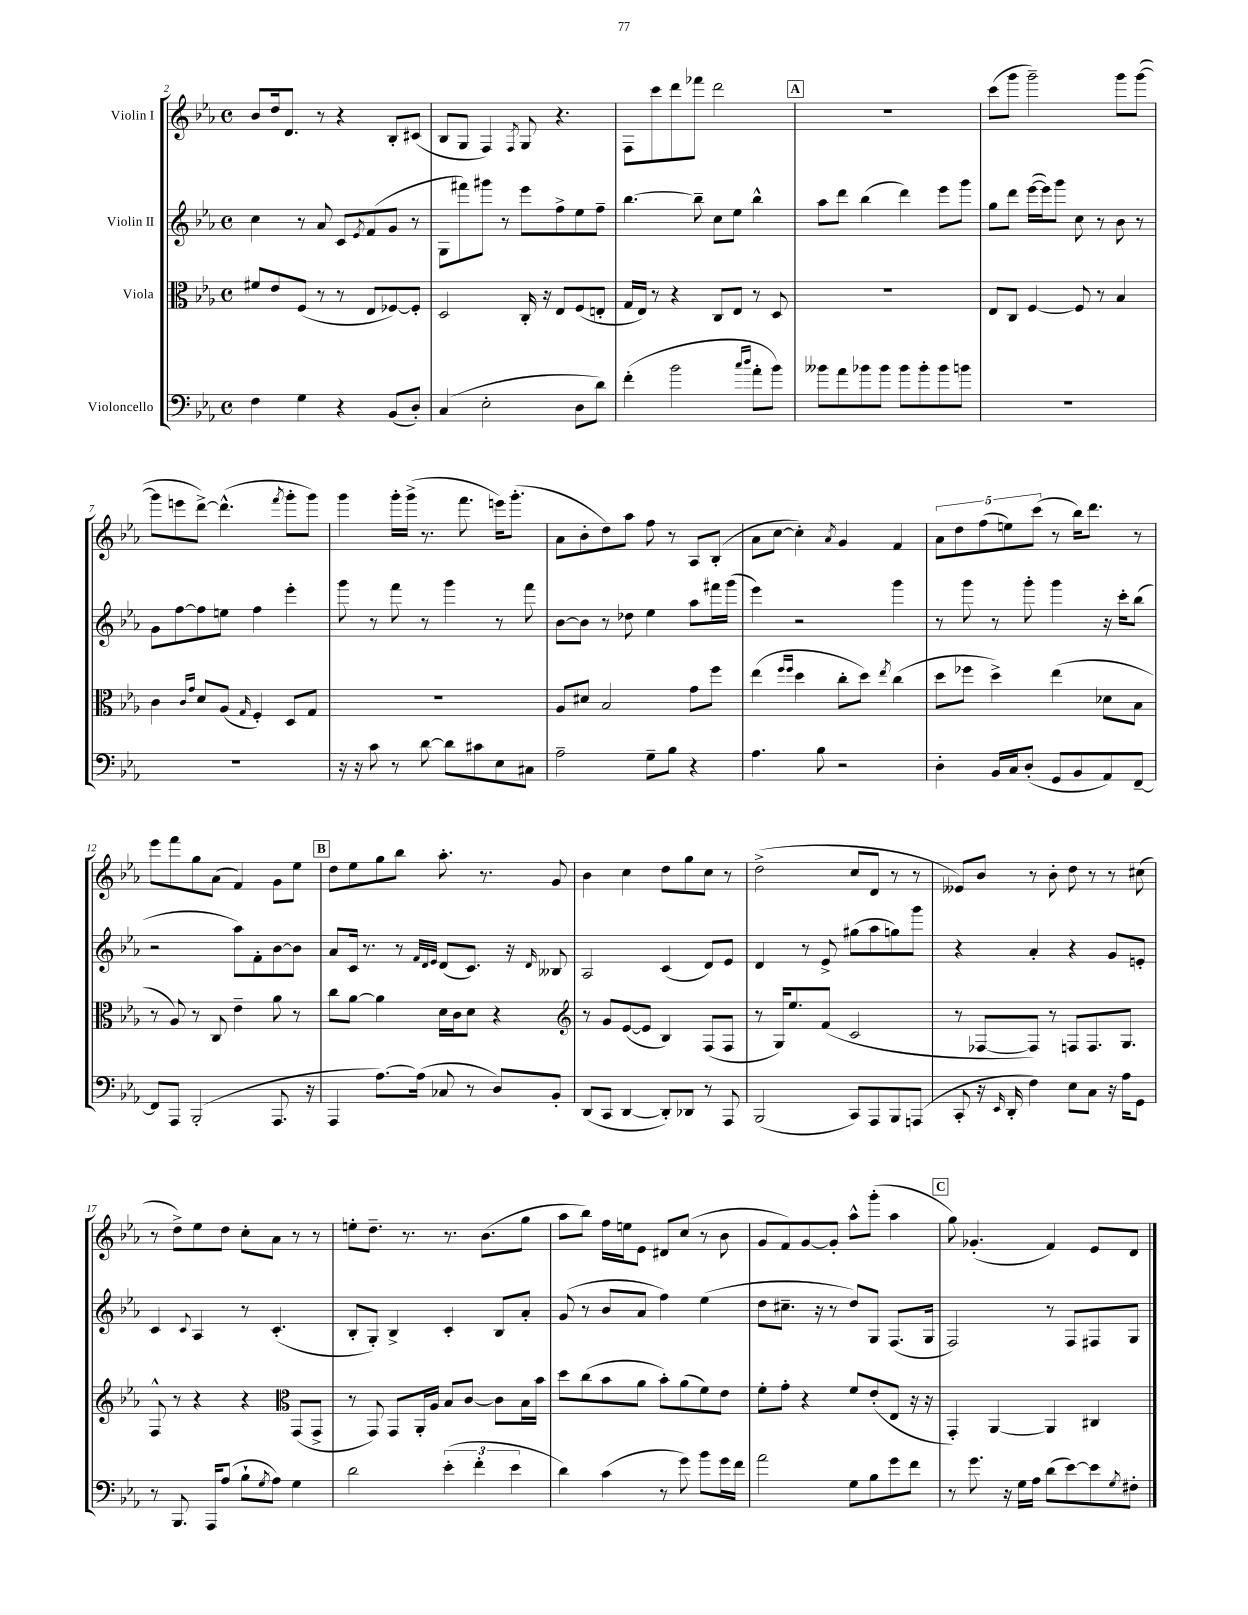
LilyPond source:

<<
\new StaffGroup <<
\new Staff = "s0" \with { instrumentName = "Violin I" } {
    \clef treble \key ees \major \defaultTimeSignature \time 4/4
    bes'8 d''16 d'8. r8 r4 bes8-. cis'8( |
    bes8 g8 f4) \acciaccatura { f8 } g8 r4. |
    f8 c'''8 d'''8 fes'''8 d'''2 |
    \mark \markup { \box "A" } R1 |
    c'''8( g'''8 g'''2--) g'''8 g'''8~( |
    g'''8 e'''8 d'''8~->) d'''4.-^( \acciaccatura { f'''8 } g'''8-. g'''8) |
    g'''4 g'''16-. g'''16->( r8. f'''8. e'''16) g'''8.-.( |
    aes'8 bes'8-. d''8) aes''8 f''8 r8 aes8 bes8-.( |
    aes'8 c''8~ c''4-.) \acciaccatura { aes'8 } g'4 f'4 |
    \tuplet 5/4 { aes'8 d''8 f''8( e''8) c'''8( } r8 bes''16) d'''8. r8 |
    ees'''8 f'''8 g''8 aes'8( f'4) g'8 ees''8 |
    \mark \markup { \box "B" } d''8 ees''8 g''8 bes''8 aes''8.-. r8. g'8 |
    bes'4 c''4 d''8 g''8 c''8 r8 |
    d''2->( c''8 d'8 r8 r8 |
    eeses'8) bes'8 r8 bes'8-. d''8 r8 r8 cis''8( |
    r8 d''8->) ees''8 d''8 c''8-. aes'8 r8 r8 |
    e''8-. d''8.-- r8. r8. bes'8.( g''8 |
    aes''8 bes''8) f''16 e''16 ees'8 dis'8 c''8( r8 bes'8 |
    g'8 f'8) g'8~ g'8-. aes''8-^ g'''8-.( aes''4 |
    \mark \markup { \box "C" } g''8) ges'4.-.( f'4) ees'8 d'8 \bar "|." |
}
\new Staff = "s1" \with { instrumentName = "Violin II" } {
    \clef treble \key ees \major \defaultTimeSignature \time 4/4
    c''4 r8 aes'8 c'8 \acciaccatura { ees'8 } f'8( g'8 r8 |
    g8 fis'''8) gis'''8 r8 ees'''8 f''8-> ees''8 f''8-- |
    bes''4.~ bes''8-- c''8 ees''8 bes''4-^ |
    \mark \markup { \box "A" } aes''8 d'''8 bes''4( d'''4) ees'''8 g'''8 |
    g''8 d'''8 ees'''16~( ees'''16) g'''8 c''8 r8 bes'8 r8 |
    g'8 f''8~ f''8 e''8 f''4 ees'''4-. |
    g'''8 r8 f'''8 r8 g'''4 r8 f'''8 |
    bes'8~ bes'8 r8 des''8 ees''4 aes''8 fis'''16 g'''16( |
    ees'''4) r2 g'''4 |
    r8 g'''8 r8 g'''8-. g'''4 r16 c'''16-. bes''8( |
    r2 aes''8) f'8-. bes'8~ bes'8 |
    \mark \markup { \box "B" } aes'8 c'16 r8. r8 \grace { f'32 d'32 ees'32 } d'8( c'8.) r16 \grace { d'16 } beses8 |
    aes2 c'4( d'8) ees'8 |
    d'4 r8 ees'8-> gis''8( aes''8 g''8) g'''8 |
    r4 aes'4-. r4 g'8 e'8-. |
    c'4 \appoggiatura { c'8 } aes4 r8 c'4.-.( |
    bes8-. g8-.) bes4-> c'4-. bes8 aes'8-. |
    g'8( r8 bes'8 aes'8 f''4) ees''4( |
    d''8 cis''8.-- r16 r8 d''8) g8 f8.( g16 |
    \mark \markup { \box "C" } f2) r8 f8 fis8 g8 \bar "|." |
}
\new Staff = "s2" \with { instrumentName = "Viola" } {
    \clef alto \key ees \major \defaultTimeSignature \time 4/4
    fis'8 ees'8 f8( r8 r8 ees8 fes8~) fes8-. |
    d2 c16-. r16 ees8 f8( e8-. |
    g16 ees16) r8 r4 c8 ees8 r8 d8 |
    \mark \markup { \box "A" } R1 |
    ees8 c8 f4~ f8 r8 bes4 |
    c'4 \grace { c'16 g'16 } d'8 aes8( \grace { g16 } f4-.) d8 g8 |
    R1 |
    aes8 dis'8 bes2 g'8 f''8 |
    ees''4( \grace { f''16 f''16 } d''4 c''8-. d''8) \acciaccatura { ees''8 } c''4( |
    d''8 fes''8 d''4->) ees''4( des'8 bes8 |
    r8 aes8) r8 c8 ees'4-- aes'8 r8 |
    \mark \markup { \box "B" } c''8 aes'8~ aes'4 d'16 c'16 d'8 r4 |
    \clef treble r8 g'8 ees'8~( ees'8 bes4) f8( f8 |
    r8 g16) ees''8. f'8( c'2 |
    r8 fes8~ fes8) r8 f8 f8. g8. |
    f8-^ r8 r4 r4 \clef alto g,8( g,8-> |
    r8 g,8) g,8 aes,16-. aes16 bes8 c'8~ c'8 bes16 bes'16 |
    d''8 c''8( bes'8 aes'8 bes'8-.) aes'8( f'8) ees'8 |
    f'8-. g'8-. r4 f'8 ees'8-.( ees8 r16 r16 |
    \mark \markup { \box "C" } g,4-.) aes,4~ aes,4 cis4 \bar "|." |
}
\new Staff = "s3" \with { instrumentName = "Violoncello" } {
    \clef bass \key ees \major \defaultTimeSignature \time 4/4
    f4 g4 r4 bes,8( d8-.) |
    c4( ees2-. d8 d'8) |
    f'4-.( bes'2 \grace { c''16 d''16 } aes'8-. bes'8) |
    \mark \markup { \box "A" } beses'8 aes'8 bes'8 bes'8 bes'8 bes'8-. bes'8 b'8 |
    R1 |
    R1 |
    r16 r16 c'8 r8 d'8~ d'8 cis'8 ees8 cis8 |
    aes2-- g8-- bes8 r4 |
    aes4. bes8 r2 |
    d4-. bes,16 c16 d8-.( g,8 bes,8 aes,8) f,8~-- |
    f,8 aes,,8 bes,,2-.( aes,,8. r16 |
    \mark \markup { \box "B" } aes,,4 aes8.~) aes16( ces8 r8 d8) bes,8-. |
    d,8( c,8 d,4~ d,8-.) des,8 r8 aes,,8 |
    bes,,2( c,8) aes,,8 bes,,8 a,,8( |
    c,8-. r16 \grace { ees,16 } d,16-. f4) ees8 c8 r16 aes16 g,8 |
    r8 bes,,8. aes,,16 aes8( bes8-! \acciaccatura { g8 } aes8) g4 |
    d'2 \tuplet 3/2 { ees'4-.( f'4-. ees'4 } |
    d'4) c'4( r8 g'8) bes'8 g'16 f'16 |
    aes'2 g8 bes8 g'8 f'8 |
    \mark \markup { \box "C" } r8 g'8. r16 g16 aes16 d'8( ees'8~) ees'8 \acciaccatura { g8 } fis8-. \bar "|." |
}
>>
>>
\layout { \context { \Score currentBarNumber = #2 } }
